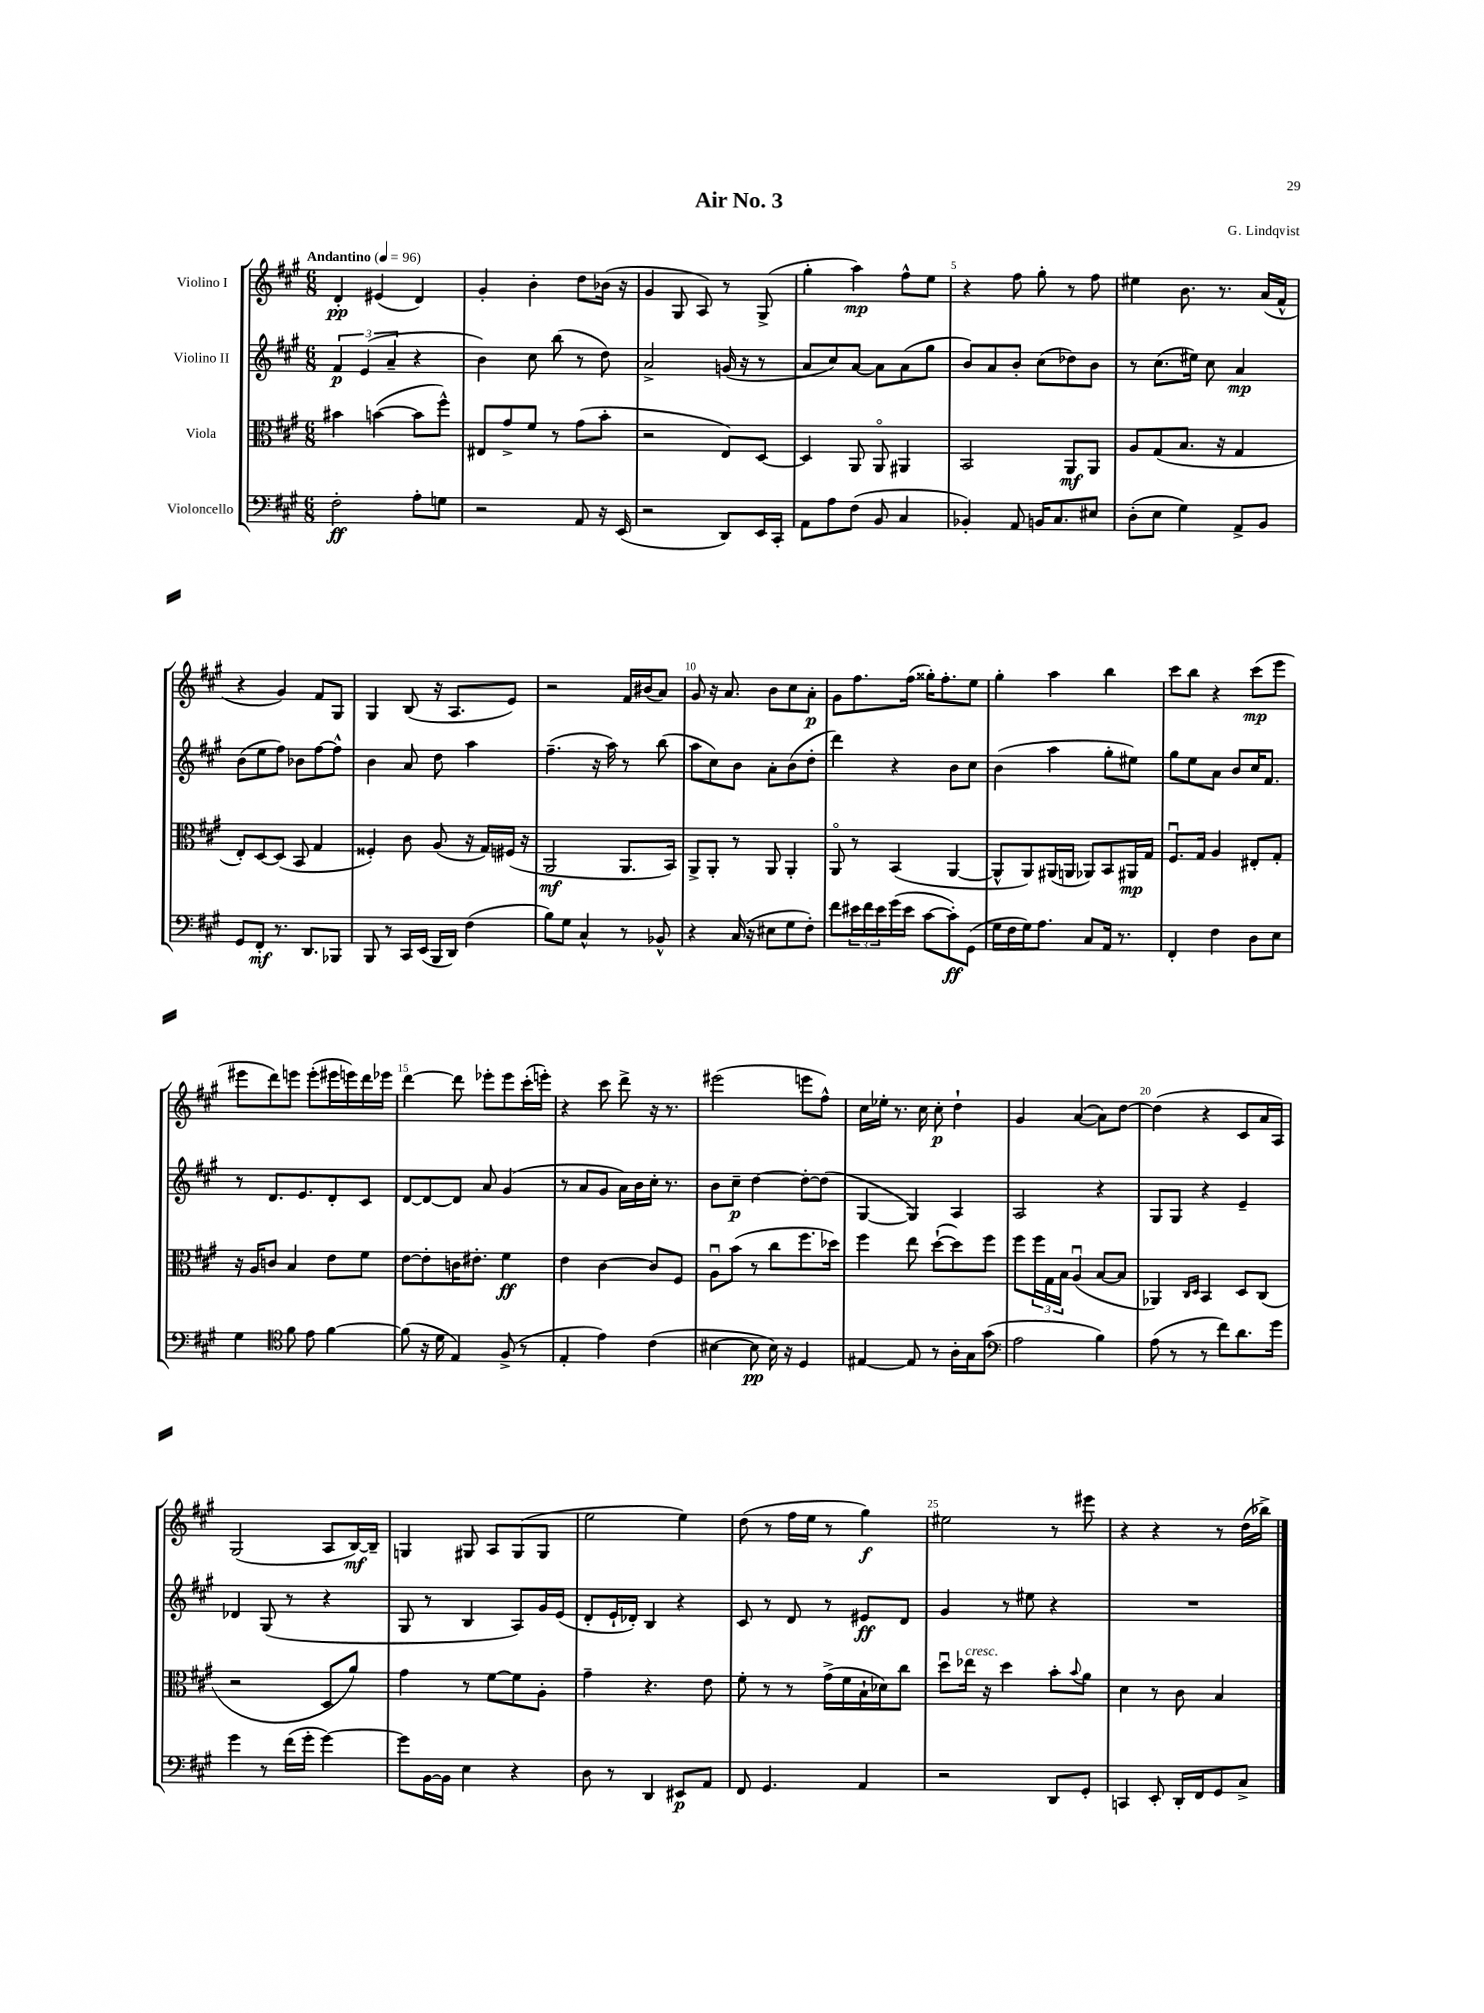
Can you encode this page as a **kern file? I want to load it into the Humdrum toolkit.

**kern	**kern	**kern	**kern
*staff4	*staff3	*staff2	*staff1
*clefF4	*clefC3	*clefG2	*clefG2
*k[f#c#g#]	*k[f#c#g#]	*k[f#c#g#]	*k[f#c#g#]
*M6/8	*M6/8	*M6/8	*M6/8
*MM96	*MM96	*MM96	*MM96
2F#'\	4b#\	6f#/	4d'/
.	.	(6e/	.
.	([4b\	.	(4e#/
.	.	6a~/	.
8A'\L	8b\]L	4r	4d/)
8G\J	8ff#^^\J)	.	.
=	=	=	=
2r	8E#/L	4b\)	4g#'/
.	8g#^/	.	.
.	8f#/J	8cc#\	4b'\
.	8r	(8bb\	.
8AA/	(8g#\L	8r	8dd\L
16r	8b'\J	8dd\)	(16b-\Jk
(16EE/	.	.	16r
=	=	=	=
2r	2r	2a^/	4g#/
.	.	.	8G#/
.	.	.	8A/)
8DD/L)	8E/L)	(16g/	8r
.	.	16r	.
16EE/L	[8D/J	8r	(8G#^/
16CC#'/JJ	.	.	.
=	=	=	=
8AA\L	4D/]	8a/L	4gg#'\
8A\	.	8cc#/)	.
(8F#\J	8AA/	[8a/J	4aa\)
8BB/	8AAo/	8a\]L	.
4C#/	4AA#/	(8a\	8ff#^^\L
.	.	8gg#\J	8ee\J
=	=	=	=
4BB-'/)	2BB/	8b/L)	4r
.	.	8a/	.
8AA/	.	8b'/J	8ff#\
16BB/LK	.	(8cc#\L	8gg#'\
8.C#/	.	.	.
.	8AA/L	8dd-\)	8r
8E#/J	8AA/J	8b\J	8ff#\
=	=	=	=
(8D'\L	8A/L	8r	4ee#\
8E\J	(8G#/	(8.cc#\L	.
4G#\)	8.B/J	.	8.b\
.	.	16ee#\Jk)	.
.	.	8cc#\	.
.	16r	.	8.r
8AA^/L	4G#/	4a/	.
8BB/J	.	.	(16a/LL
.	.	.	16f#^^/JJ
=	=	=	=
8GG#/L	8E'/L)	(8b\L	4r
8FF#'/J	[8D/	8ee\	.
8.r	(8D/]J	8ff#\J)	4g#/)
.	8BB/	8b-\L	.
8.DD/L	.	.	.
.	4G#/	[8ff#\	8f#/L
8BBB-/J	.	8ff#^^\]J	8G#/J
=	=	=	=
8BBB/	4F##'/)	4b\	4G#/
8r	.	.	.
16CC#/LL	8c#\	8a/	(8B/
(16EE/JJ	.	.	.
16BBB/LL	(8A/	8dd\	16r
16DD/JJ)	.	.	8.A/L
(4F#\	16r	4aa\	.
.	16G#/LL)	.	.
.	(16F#/JJ	.	8e/J)
.	16r	.	.
=	=	=	=
8B\L)	2AA/	(4.ff#~\	2r
8G#\J	.	.	.
4C#^^/	.	.	.
.	.	16r	.
.	.	16aa\)	.
8r	8.AA/L	8r	16f#/LL
.	.	.	(16b#/J
8BB-^^/	.	(8bb\	8a/J)
.	16BB/Jk)	.	.
=	=	=	=
4r	8AA^/L	8aa\L	8g#/
.	8AA'/J	8cc#\)	16r
.	.	.	8.a/
(16C#/	8r	8b\J	.
16r	.	.	.
8E#\L	8AA/	8a'\L	8b\L
8G#\	4AA'/	(8b\	8cc#\
8F#'\J)	.	8dd'\J	8a'\J
=	=	=	=
8f#\L	8AAo/	4ddd\)	8g#\L
24e#\L	8r	.	8.ff#\
24f#\	.	.	.
24e#\	.	.	.
(16g#\	(4BB/	4r	.
16e#\JJ	.	.	(16ff#\Jk
[8c#\L	.	.	16gg##'\LK)
.	.	.	8.ff#'\
8c#'\])	[4AA/	8b\L	.
(8GG#\J	.	8cc#\J	8ee\J
=	=	=	=
16G#\LL	8AA^^/]L	(4b\	4gg#'\
16F#\	.	.	.
16G#\J)	8AA/)	.	.
8.A\J	.	.	.
.	(16AA#/L	4aa\	4aa\
.	16AA/JJ	.	.
8C#/L	8AA-/L)	.	.
16AA/Jk	8BB/	8gg#'\L	4bb\
8.r	.	.	.
.	16AA#/L	8ee#\J)	.
.	16G#/JJ	.	.
=	=	=	=
4FF#'/	8.F#u/L	8gg#\L	8ccc#\L
.	.	8ee\	8bb\J
.	16G#/Jk	.	.
4F#\	4A/	8a\J	4r
.	.	8b/L	.
8D\L	8E#'/L	16cc#/K	(8ccc#\L
.	.	8.f#/J	.
8E\J	8G#'/J	.	8eee\J
=	=	=	=
4G#\	16r	8r	8eee#\L
.	16A/LK	.	.
.	8c/J	8.d/L	8ddd\)
*clefC4	*	*	*
8f#\	4B/	.	8eee\J
.	.	8.e/	.
8e\	.	.	(8eee'\L
[4f#\	8e\L	8d'/	16eee#\L
.	.	.	16eee\)
.	8f#\J	8c#/J	16ddd\
.	.	.	16eee-\JJ
=	=	=	=
(8f#\]	[8e\L	[8d/L	[4ddd\
16r	8e'\]	8d/_	.
16d\	.	.	.
4E/)	16c\K	8d/]J	8ddd\]
.	8.e#'\J	.	.
.	.	8a/	8eee-'\L
(8F#^/	4f#\	(4g#/	8eee-\
8r	.	.	(16ccc#'\L
.	.	.	16eee'\JJ)
=	=	=	=
4E'/	4e\	8r	4r
.	.	8a/L	.
4e\)	[4c#\	8g#/J	8ccc#\
.	.	16a\LL)	8ddd^\
.	.	16b\	.
(4c#\	8c#/]L	16cc#'\JJ	16r
.	.	8.r	8.r
.	8F#/J	.	.
=	=	=	=
[4B#\	8Au\L	8b\L	(2eee#\
.	(8b\J	8cc#~\J	.
8B#\]	8r	[4dd\	.
16B#\)	8cc#\L	.	.
16r	.	.	.
4D/	8.ff#\	8dd'\_L	8eee\L
.	.	(8dd\]J	8ff#^^\J)
.	16dd-\Jk)	.	.
=	=	=	=
[4E#/	4ff#\	[4G#/	16cc#\LL
.	.	.	16ee-'\JJ
.	.	.	8.r
8E#/]	8ee\	4G#/])	.
.	.	.	16cc#\
8r	([8dd`\L	.	8cc#'\
16A'\LL	8dd\])	4A/	4dd`\
16G#\J	.	.	.
(8g#\J	8ff#\J	.	.
=	=	=	=
*clefF4	*	*	*
2A\	8ff#\L	2A/	4g#/
.	24ff#\L	.	.
.	24G#\	.	.
.	24B\JJ	.	.
.	(4Au/	.	([4a/
4B\)	[8B/L	4r	8a\]L)
.	8B/]J	.	[8dd\J
=	=	=	=
(8A\	4AA-/)	8G#/L	(4dd\]
8r	.	8G#/J	.
.	16qqC#/LL	.	.
.	16qqD/JJ	.	.
8r	4BB/	4r	4r
8f#\L)	.	.	.
8.d\	8D/L	4e~/	8c#/L
.	(8C#/J	.	16a/L
16g#\Jk	.	.	16A/JJ)
=	=	=	=
4g#\	2r	4d-/	(2G#/
8r	.	(8G#/	.
(16f#\LL	.	8r	.
16g#'\JJ	.	.	.
[4g#\)	8D/L	4r	8A/L
.	8a/J)	.	[16B/L)
.	.	.	16B~/]JJ
=	=	=	=
8g#\]L	4g#\	8G#/	4G/
[16BB\L	.	8r	.
16BB\]JJ	.	.	.
4E\	8r	4B/	8G#/
.	[8f#\L	.	8A/L
4r	8f#\]	8A/L)	(8G#/
.	8A'\J	16g#/L	8G#/J
.	.	(16e/JJ	.
=	=	=	=
8D\	4g#~\	8d'/L	2ee\
8r	.	16e`/L	.
.	.	16d-'/JJ)	.
4DD/	4.r	4B/	.
8EE#/L	.	4r	4ee\)
8AA/J	8e\	.	.
=	=	=	=
8FF#/	8f#'\	8c#/	(8dd\
4.GG#/	8r	8r	8r
.	8r	8d/	16ff#\LL
.	.	.	16ee\JJ
.	(16g#^\LL	8r	8r
.	16f#\	.	.
4AA/	16B`\	8e#/L	4gg#\)
.	16d-\J)	.	.
.	8cc#\J	8d/J	.
=	=	=	=
2r	8ddu\L	4g#/	2ee#\
.	16ee-\Jk	.	.
.	16r	.	.
.	4dd\	8r	.
.	.	8ee#\	.
8DD/L	8b'\L	4r	8r
.	8qqb/	.	.
8GG#'/J	8a\J	.	8eee#\
=	=	=	=
4CC/	4d\	2.r	4r
8EE'/	8r	.	4r
16DD'/LL	8c#\	.	.
16FF#/J	.	.	.
8GG#/	4B/	.	8r
8C#^/J	.	.	(16dd\LL
.	.	.	16bb-^\JJ)
==	==	==	==
*-	*-	*-	*-
